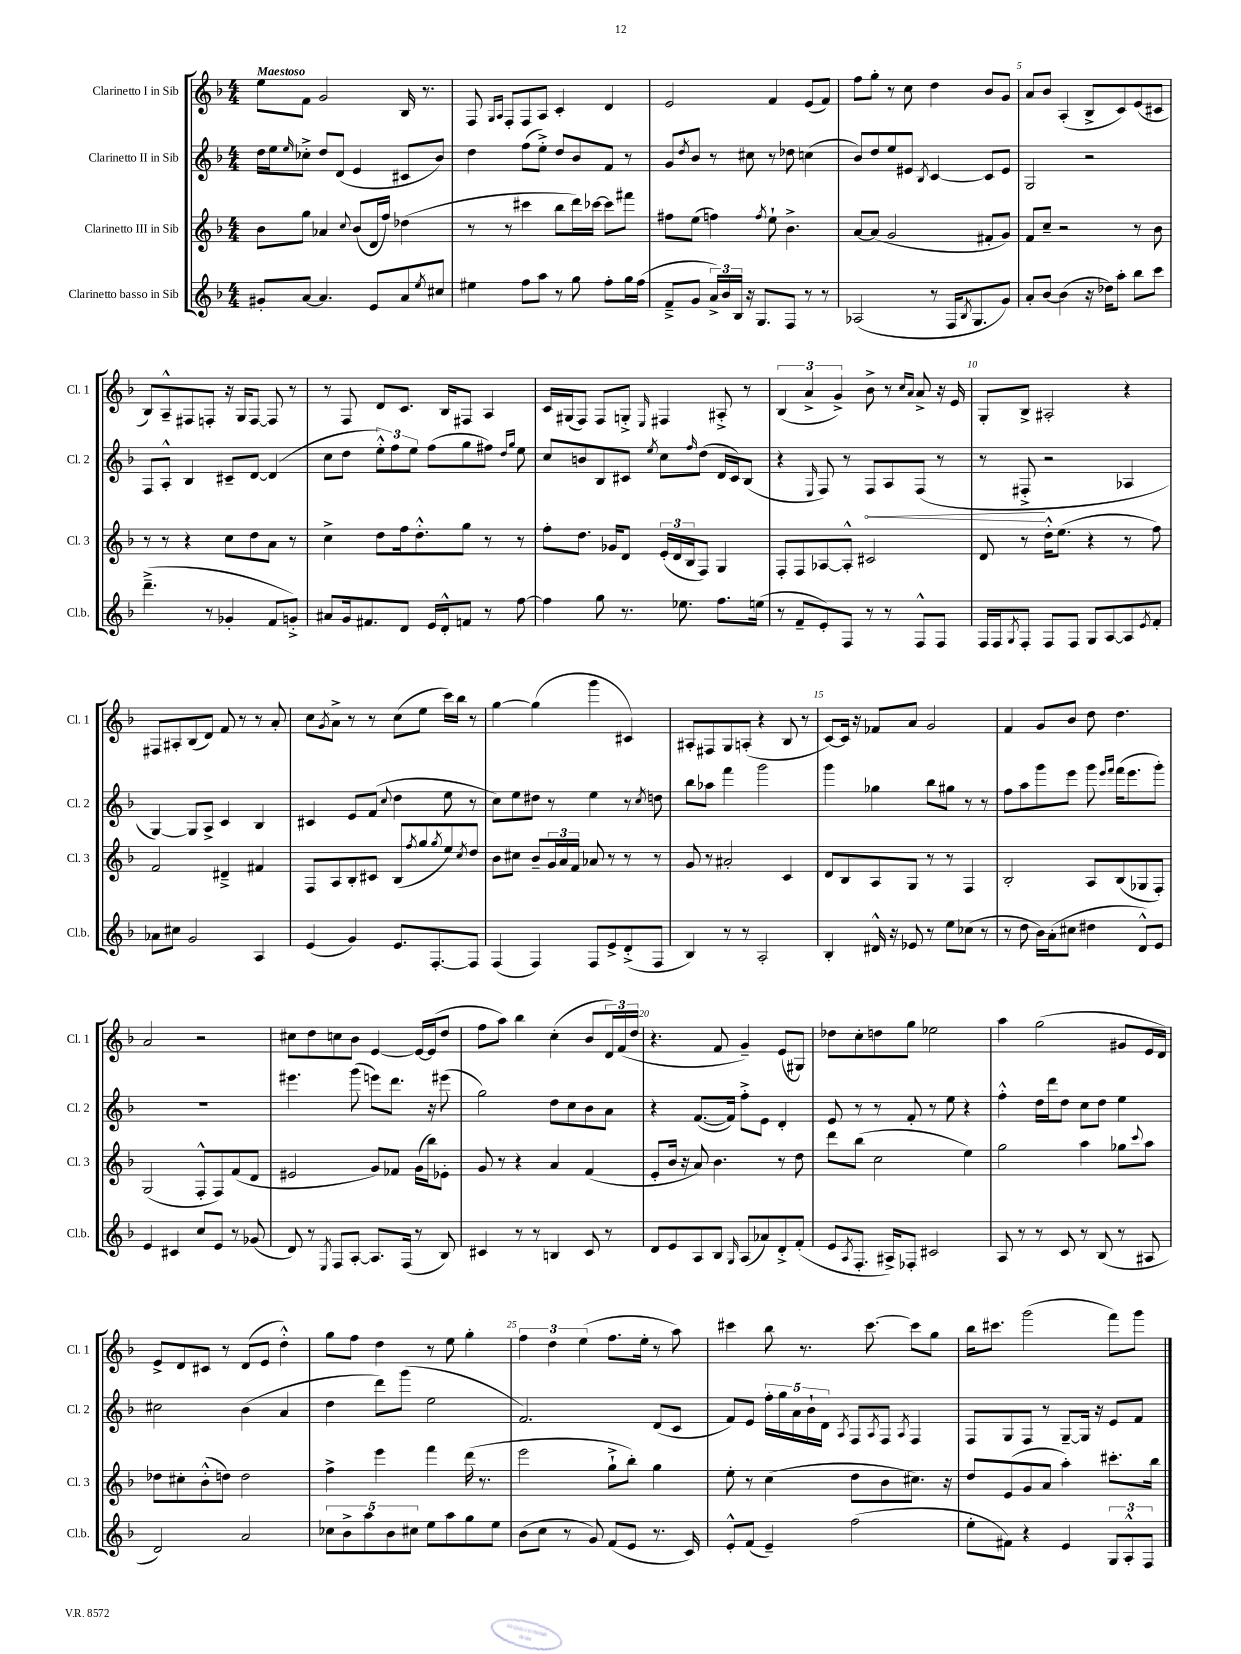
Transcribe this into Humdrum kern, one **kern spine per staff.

**kern	**kern	**kern	**dynam	**kern
*part4	*part3	*part2	*part2	*part1
*staff4	*staff3	*staff2	*staff2	*staff1
*I"Clarinetto basso in Sib	*I"Clarinetto III in Sib	*I"Clarinetto II in Sib	*	*I"Clarinetto I in Sib
*I'Cl.b.	*I'Cl. 3	*I'Cl. 2	*	*I'Cl. 1
*clefG2	*clefG2	*clefG2	*	*clefG2
*k[b-]	*k[b-]	*k[b-]	*	*k[b-]
*M4/4	*M4/4	*M4/4	*	*M4/4
=1	=1	=1	=1	=1
!	!	!	!	!LO:TX:a:B:t=Maestoso
8g#X'/L	8b-\L	16dd\LL	.	8ee\L
.	.	16ee\J	.	.
.	.	16qqee/	.	.
[8a/J	8gg\J	8cc-X'^\J	.	8f\J
4.a/]	4a-X/	8dd/L	.	2g/
.	.	(8d/J	.	.
.	8qqcc/	.	.	.
.	(8b-/L	4e/	.	.
8e/L	16d/L	.	.	.
.	16ff/JJ)	.	.	.
8a/	(4dd-X\	8c#X/L	.	16B-/
.	.	.	.	8.r
8qee/	.	.	.	.
8cc#X/J	.	8b-/J)	.	.
=2	=2	=2	=2	=2
4ee#X\	8r	4dd\	.	8F/
.	.	.	.	16qqG/LL
.	.	.	.	16qqA/JJ
.	8r	.	.	8F'/L
8ff\L	4ccc#X\	(8ff\L	.	8F/
8aa\J	.	8ee'^\J)	.	8A/J
8r	8bb-\L	8dd/L	.	4c'/
8gg\	16ddd\L)	8b-/	.	.
.	[16ccc-X\JJ	.	.	.
8ff'\L	8ccc-\L]	8f/J	.	4d/
16gg\L	8fff#X\J	8r	.	.
(16ff\JJ	.	.	.	.
=3	=3	=3	=3	=3
8f~^/L	8ff#X\L	8g/L	.	2e/
.	.	8qdd/	.	.
8g/J	(8ee\J	8b-/J	.	.
24a^/LL)	4ffn\)	8r	.	.
24b-/	.	.	.	.
24B-/JJ	.	.	.	.
16r	.	8cc#X\	.	.
8.G/L	.	.	.	.
.	8qff/	.	.	.
.	8ee`\	8r	.	4f/
8F/J	4.b-^\	8dd-X\	.	.
8r	.	(4ccn\	.	(8e/L
8r	.	.	.	8f/J)
=4	=4	=4	=4	=4
(2A-X/	[8a/L	8b-/L)	.	8ff\L
.	(8a/J]	8dd/	.	8gg'\J
.	2g/	8ee/	.	8r
.	.	8e#X/J	.	8cc\
.	.	8qB-/	.	.
8r	.	[4c/	.	4dd\
16F/KL	.	.	.	.
8qB-/	.	.	.	.
8.G/	.	.	.	.
.	8f#X'/L	8c/L]	.	8b-/L
8g/J)	8g/J)	8e#/J	.	8g/J
=5	=5	=5	=5	=5
8a'/L	8f/L	2G/	.	8a/L
[8b-/J	8cc~/J	.	.	8b-/J
(4b-\]	2r	.	.	(4A'/
16r	.	2r	.	8B-^/L
16dd-X\KL)	.	.	.	.
8aa'\J	.	.	.	8c/)
8bb-\L	8r	.	.	(8e/
8ccc\J	8b-\	.	.	8c#X/J
!!LO:LB:g=z
=6	=6	=6	=6	=6
(4.ddd~^\	8r	8F/L	.	8B-/L)
.	8r	8A'^^/J	.	8A~^^/
.	4r	4B-/	.	8F#X/
8r	.	.	.	8Fn'/J
4g-X'/	8cc\L	8c#X~/L	.	16r
.	.	.	.	16G/KL
.	8dd\	[8d/J	.	[8F/J
8f/L	8a\J	(4d/]	.	8F/]
8gn'^/J)	8r	.	.	8r
=7	=7	=7	=7	=7
8a#X/L	4cc^\	8cc\L	.	8r
16g/k	.	8dd\J	.	8F/
8.f#X/	.	.	.	.
.	8dd\L	12ee'^^\L)	.	8d/L
.	.	12ff\	.	.
8d/J	16ff\k	.	.	8.c/J
.	.	12ee\J	.	.
.	8.dd'^^\	.	.	.
16e/LL	.	(8ff\L	.	.
16d'^^/J	.	.	.	16B-/KL
8fn/J	8gg\J	8gg\	.	8F#X/J
8r	8r	8ff#X\J)	.	4A/
.	.	16qqdd/LL	.	.
.	.	16qqgg/JJ	.	.
[8ff\	8r	8ee\	.	.
=8	=8	=8	=8	=8
4ff\]	8ff'\L	8cc/L	.	16c/LL
.	.	.	.	(16G#X/J
.	8.dd\J	8bn/	.	8F/J)
8gg\	.	8B-/	.	8F/L
.	16g-X/KL	.	.	.
8.r	8d/J	8c#X/J	.	8Gn'^/J
.	.	8qee/	.	16qqE/
.	(24e'/LL	8cc\L	.	4F#X/
.	24d/	.	.	.
8.ee-X\	.	.	.	.
.	24B-/J	.	.	.
.	.	16qqff/	.	.
.	8F/J)	(8dd\J	.	.
8.ff\L	4G/	16d/LL	.	8A#X'^/
.	.	16c#/J)	.	.
.	.	(8B-/J	.	8r
(16een\Jk	.	.	.	.
=9	=9	=9	=9	=9
8r	8F'/L	4r	.	(6B-/
8f~/L	8F/	.	.	.
.	.	.	.	6a^/
.	.	16qqE/	.	.
8e'/)	[8A-X/	8F/)	.	.
.	.	.	.	6g^/)
8F/J	8A-'^^/J]	8r	.	.
!	!	!	!LO:HP:b	!
8r	2c#X/	8F/L	<	8b-^\
8r	.	8A/	.	8r
.	.	.	.	16qqcc/LL
.	.	.	.	16qqa/JJ
8F^^/L	.	(8F/J	.	8a^/
8F/J	.	8r	.	16r
.	.	.	.	16e/
=10	=10	=10	=10	=10
16F/LL	8d/	8r	.	8G'/L
16F/J	.	.	.	.
8qG/	.	.	.	.
8F'/J	8r	8F#X'^/	.	8B-^/J
8F/L	16dd'^^\KL	2r	[	2A#X'/
.	(8.ee\J	.	.	.
8F/J	.	.	.	.
8G/L	4r	.	.	.
[8A/	.	.	.	.
8A/]	8r	4A-X/	.	4r
8qe/	.	.	.	.
8f'/J	8ff\)	.	.	.
!!LO:LB:g=z
=11	=11	=11	=11	=11
8a-X\L	2f/	[4G/)	.	8F#X/L
8cc#X\J	.	.	.	8A#X'/
2g/	.	8G/L]	.	(8B-/
.	.	8A^/J	.	8d/J)
.	4d#X~^/	4c/	.	8f/
.	.	.	.	8r
4A/	4f#X/	4B-/	.	8r
.	.	.	.	8a'/
=12	=12	=12	=12	=12
(4e/	8F/L	4c#X/	.	8cc\L
.	.	.	.	8qg/
.	8A/	.	.	8a^\J
4g/)	8B-'/	8e/L	.	8r
.	8c#X/J	(8f/J	.	8r
.	.	8qqcc/	.	.
8.e/L	(8B-/L	4dd\	.	(8cc\L
.	8qff/	.	.	.
.	8gg/	.	.	8ee\J
[8.F'/	.	.	.	.
.	8qgg/	.	.	.
.	8ee/)	8ee\	.	16ccc\LL)
.	.	.	.	16bb-\JJ
.	8qcc/	.	.	.
8F/J]	8dd/J	8r	.	8r
=13	=13	=13	=13	=13
(4F/	8b-\L	8cc\L)	.	[4gg\
.	8cc#X\J	8ee\	.	.
4F/)	8b-~/L	8dd#X\J	.	(4gg\]
.	24g/L	8r	.	.
.	24a/	.	.	.
.	24f/JJ	.	.	.
8F/L	8a-X/	4ee\	.	4ggg\
8e^/	8r	.	.	.
(8d'^/	8r	8r	.	4c#X/)
.	.	8qcc/	.	.
8F/J	8r	8ddn\	.	.
=14	=14	=14	=14	=14
4B-/)	8g/	8bb-\L	.	8A#X'/L
.	8r	8aa-X\J	.	8F#X/
8r	2a#X'/	4fff\	.	8G/
8r	.	.	.	(8An'/J
2A'/	.	2ggg\	.	4r
.	4c/	.	.	8B-/
.	.	.	.	8r
=15	=15	=15	=15	=15
4B-'/	8d/L	4ggg\	.	[8c/L)
.	8B-/	.	.	16c/Jk]
.	.	.	.	16r
16d#X^^/	8A/	4gg-X\	.	8f-X/L
16r	.	.	.	.
8e-X/	8G/J	.	.	8a/J
8r	8r	8bb-\L	.	2g/
8ee\L	8r	8gg#X\J	.	.
(8cc-X\J	4F/	8r	.	.
8r	.	8r	.	.
=16	=16	=16	=16	=16
8r	2B-'/	8ff\L	.	4f/
8dd\	.	8aa\	.	.
16b-\LL)	.	8ggg\	.	8g/L
(16a'\J	.	.	.	.
8cc#X\J	.	8eee\J	.	8b-/J
4dd#X\	8A/L	8ggg\	.	8dd\
.	.	16qqeee/LL	.	.
.	.	16qqfff/JJ	.	.
.	(8B-/	(16fff\KL	.	4.dd\
.	.	8.eee\	.	.
8d^^/L)	8G-X/	.	.	.
8e/J	8F'/J)	8ggg'\J)	.	.
!!LO:LB:g=z
=17	=17	=17	=17	=17
4e/	(2G/	1r	.	2a/
4c#X/	.	.	.	.
8cc/L	8F'^^/L	.	.	2r
8e/J	8F/)	.	.	.
8r	(8f/	.	.	.
(8g-X/	8d/J	.	.	.
=18	=18	=18	=18	=18
8d/)	2e#X/	4.eee#X\	.	8cc#X\L
8r	.	.	.	8dd\
8qE/	.	.	.	.
8F/L	.	.	.	8ccn\
[8A'/J	.	(8ggg\	.	8b-\J
8.A/L]	8g/L)	8eeen\L)	.	[4e/
.	8f-X/J	8.ddd\J	.	.
(16F/Jk	.	.	.	.
8r	(16g\LL	.	.	16e/LL_
.	16bb-\J)	16r	.	(16e/J]
8B-/)	8e-X'\J	(8eee#X\	.	8dd/J
=19	=19	=19	=19	=19
4c#X/	8g/	2gg\)	.	8ff\L
.	8r	.	.	8aa\J)
8r	4r	.	.	4bb-\
8r	.	.	.	.
4Bn/	4a/	8dd\L	.	(4cc'\
.	.	8cc\	.	.
8c#/	(4f/	8b-\	.	8b-/L
8r	.	8a\J	.	24d/L)
.	.	.	.	(24f/
.	.	.	.	24dd/JJ
=20	=20	=20	=20	=20
8d/L	8e'/L	4r	.	4.r
8e/	16b-/Jk	.	.	.
.	16r	.	.	.
8A/	8a/)	([8.f/L	.	.
8B-/J	4.b-\	.	.	8f/
.	.	16f/Jk])	.	.
16qqG/	.	.	.	.
(8A/L	.	8ff'^\L	.	4g~/)
8a-X/)	.	8e\J	.	.
8d'^/	8r	4d'/	.	(8e/L
(8f'/J	8dd\	.	.	8G#X/J)
=21	=21	=21	=21	=21
8e/L	8ddd\L	8e/	.	8dd-X\L
8qA/	.	.	.	.
8.F'/J	(8bb-\J	8r	.	8cc'\
.	2cc\	8r	.	8ddn\
16A#X^/KL)	.	.	.	.
8F-X'/J	.	8f'/	.	8gg\J
2c#X/	.	8r	.	2ee-X\
.	.	8ee\	.	.
.	4ee\)	4r	.	.
=22	=22	=22	=22	=22
8A/	2gg\	4ff'^^\	.	4aa\
8r	.	.	.	.
8r	.	16dd\LL	.	(2gg\
.	.	16ddd\J	.	.
8c/	.	8dd\J	.	.
8r	4aa\	8cc\L	.	.
(8B-/	.	8dd\J	.	.
8r	8gg-X\L	4ee\	.	8g#X/L
.	8qqccc/	.	.	.
8A#X/	8aa\J	.	.	16e/L
.	.	.	.	16d/JJ)
!!LO:LB:g=z
=23	=23	=23	=23	=23
2d/)	8dd-X\L	2cc#X\	.	8e^/L
.	8cc#X'\	.	.	8d/
.	(8b-'^^\	.	.	8c#X/J
.	8ddn\J)	.	.	8r
2a/	2dd\	(4b-\	.	(8d/L
.	.	.	.	8e/J
.	.	4a/	.	4dd'^^\)
=24	=24	=24	=24	=24
10cc-X\L	4ff^\	4dd\	.	8gg\L
10b-^\	.	.	.	.
.	.	.	.	8ff\J
10aa\	.	.	.	.
.	4eee\	8ddd\L)	.	4dd\
10b-\	.	.	.	.
.	.	(8ggg\J	.	.
10cc#X\J	.	.	.	.
8ee\L	4fff\	2ee\	.	8r
8aa\	.	.	.	8ee\
8gg\	(16ddd\	.	.	4gg'\
.	8.r	.	.	.
8ee\J	.	.	.	.
=25	=25	=25	=25	=25
(8b-\L	2eee\	2.f/)	.	6ff\
8cc\J	.	.	.	.
.	.	.	.	6dd\
8r	.	.	.	.
.	.	.	.	(6ee\
8g/)	.	.	.	.
(8f/L	8gg`^\L	.	.	8.ff\L
8e/J	8bb-'\J)	.	.	.
.	.	.	.	16ee'\Jk
8.r	4gg\	(8d/L	.	8r
.	.	8c/J	.	8aa\)
16c/)	.	.	.	.
=26	=26	=26	=26	=26
8e'^^/L	8ee'\	8f/L)	.	4ccc#X\
(8f/J	8r	8e/J	.	.
4e~/)	(4cc\	20ff'\LL	.	8bb-\
.	.	20gg\	.	.
.	.	20a\	.	.
.	.	.	.	8.r
.	.	20b-`\	.	.
.	.	20d\JJ	.	.
.	.	8qA/	.	.
(2ff\	8dd\L	8F/L	.	.
.	.	.	.	[8.ccc#\
.	.	8qA/	.	.
.	8b-\	8F/J	.	.
.	.	8qA/	.	.
.	8.cc#X\J)	4F/	.	8ccc#\L]
.	.	.	.	8gg\J
.	16r	.	.	.
=27	=27	=27	=27	=27
8ee'\L	8dd/L	8F/L	.	16bb-\KL
.	.	.	.	8.ccc#X\J
8f#X\J)	(8e/	8G/	.	.
4r	8g/	8F/J	.	(2ggg\
.	8a/J	8r	.	.
4e/	4aa'\)	[8G~/L	.	.
.	.	16G/Jk]	.	.
.	.	16r	.	.
12G/L	8.ccc#X'\L	8e/L	.	8fff\L)
12A'^^/	.	.	.	.
.	.	8f/J	.	8ggg\J
12F/J	.	.	.	.
.	16bb-\Jk	.	.	.
==	==	==	==	==
*-	*-	*-	*-	*-
